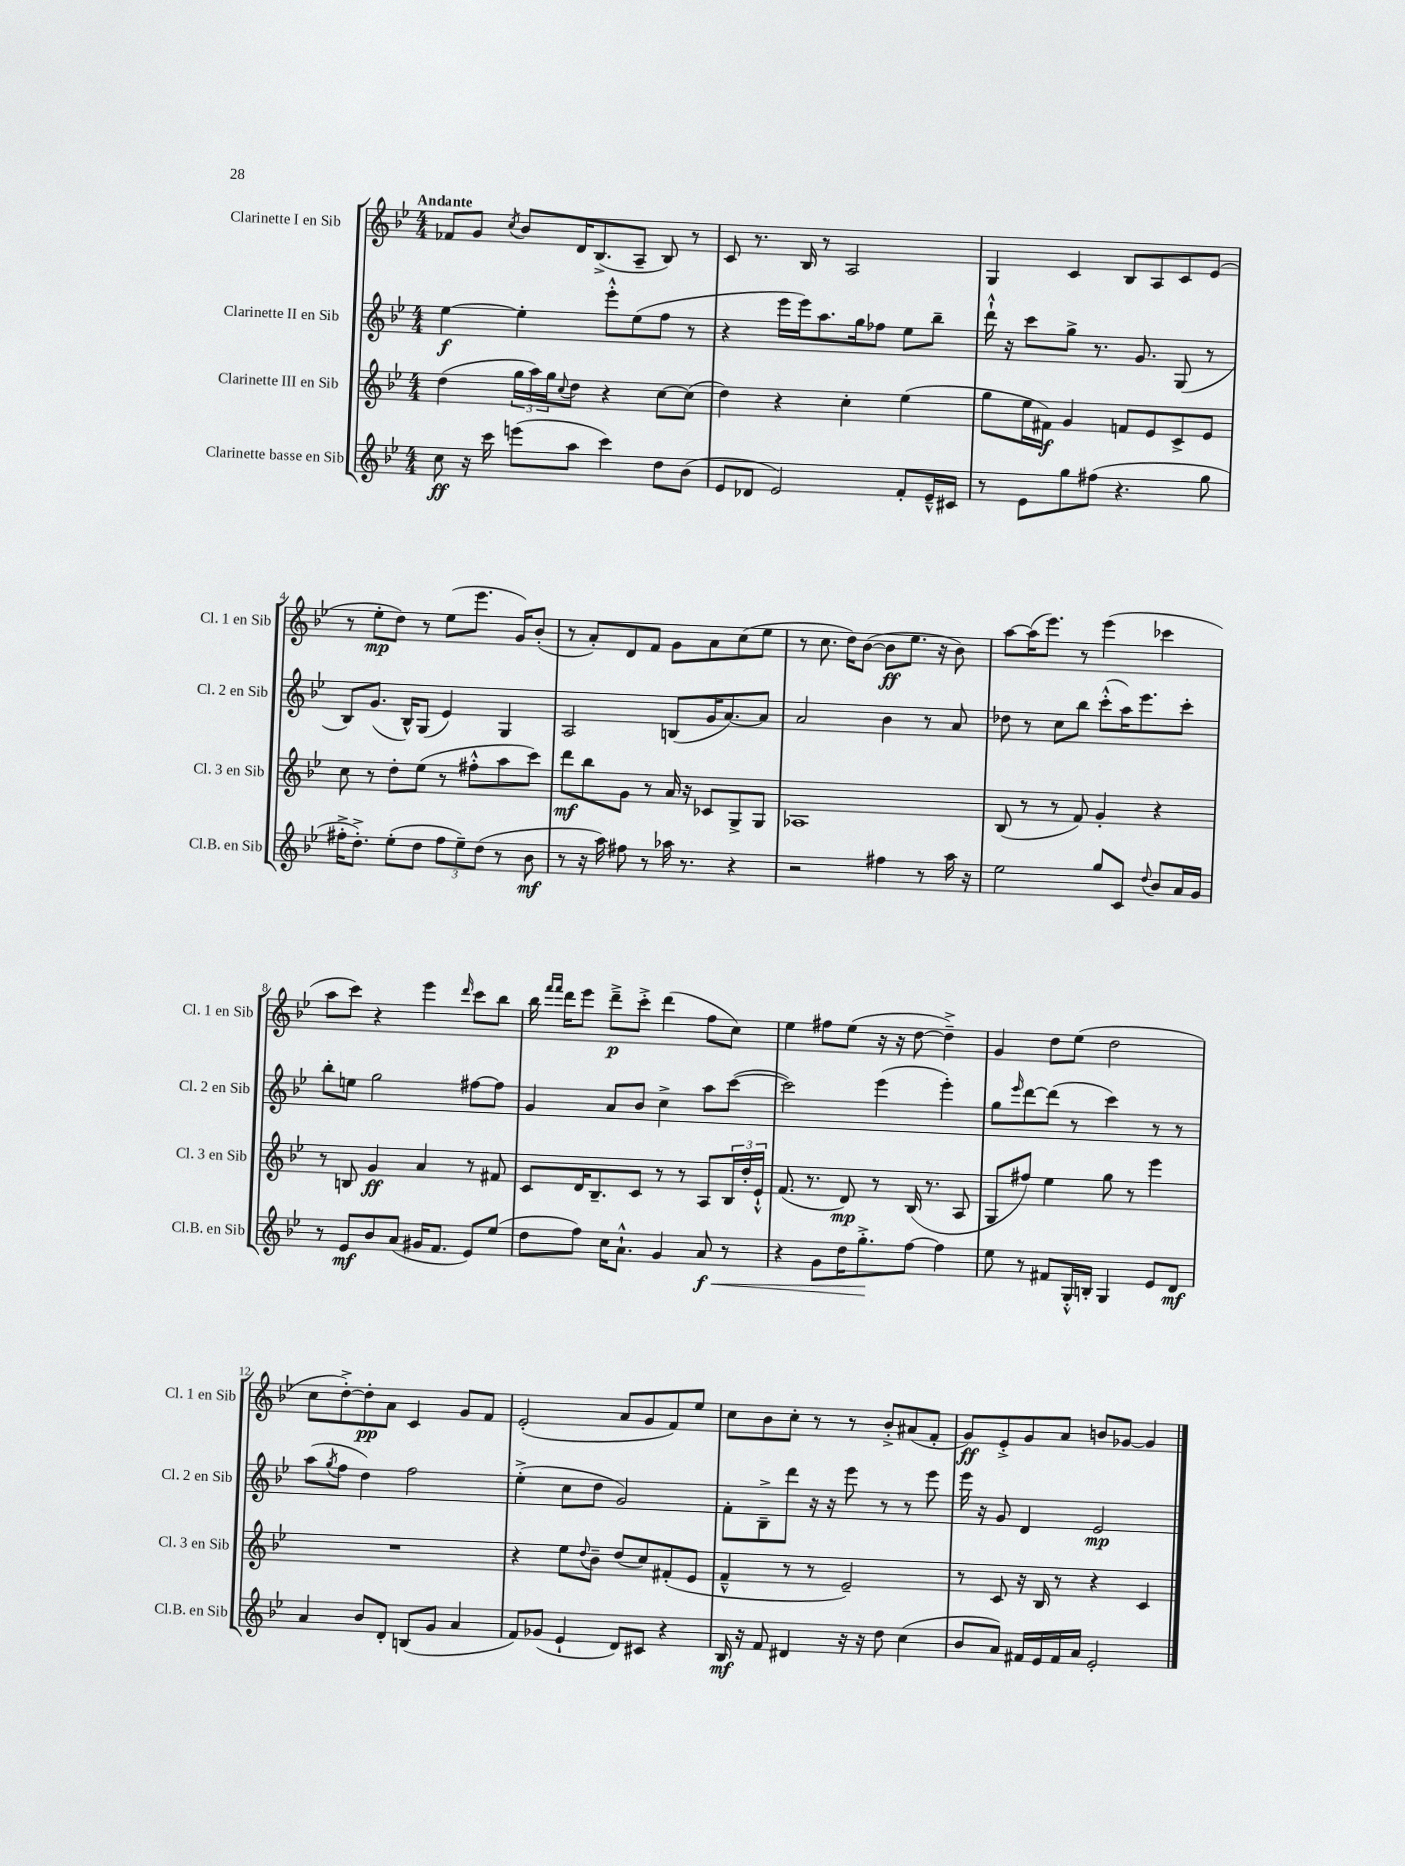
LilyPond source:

<<
\new StaffGroup <<
\new Staff = "s0" \with { instrumentName = "Clarinette I en Sib" shortInstrumentName = "Cl. 1 en Sib" } {
    \clef treble \key bes \major \numericTimeSignature \time 4/4 \tempo "Andante"
    fes'8 g'8 \acciaccatura { c''8 } bes'8 d'16 bes8.->( a8-- bes8) r8 |
    c'8 r8. bes16 r8 a2 |
    g4 c'4 bes8 a8 c'8 ees'8( |
    r8 ees''8-.\mp d''8) r8 ees''8( ees'''8. g'16) bes'8-.( |
    r8 a'8-.) d'8 f'8 g'8 a'8 c''8( ees''8 |
    r8 c''8. d''16) bes'8~( bes'8\ff ees''8. r16 bes'8) |
    a''8~ a''16( ees'''8.) r8 ees'''4( ces'''4 |
    a''8 c'''8) r4 ees'''4 \grace { d'''16 } c'''8 bes''8 |
    bes''16 \grace { f'''16 f'''16 } d'''16 ees'''8 d'''8--->\p c'''8-.-> d'''4( f''8 c''8) |
    ees''4 fis''8 ees''8( r16 r16 d''8~ d''4--->) |
    g'4 d''8 ees''8( d''2 |
    c''8 d''8~-.->) d''8-.\pp a'8 c'4 g'8 f'8 |
    ees'2-.( a'8 g'8 f'8) ees''8 |
    c''8 bes'8 c''8-. r8 r8 bes'8-.-> ais'8( f'8-. |
    g'8\ff) ees'8-.-> g'8 a'8 b'8 ges'8~ ges'4 \bar "|." |
}
\new Staff = "s1" \with { instrumentName = "Clarinette II en Sib" shortInstrumentName = "Cl. 2 en Sib" } {
    \clef treble \key bes \major \numericTimeSignature \time 4/4
    ees''4~\f ees''4-. ees'''8-.-^ ees''8( f''8 r8 |
    r4 ees'''16 ees'''16) a''8. g''16 fes''8 ees''8 bes''8-- |
    d'''16-!-^ r16 c'''8 g''8-> r8. g'8. g8( r8 |
    bes8) g'8.( bes16-^) g8( ees'4) g4 |
    a2 b8( g'16 a'8.~) a'8 |
    a'2 bes'4 r8 a'8 |
    des''8 r8 c''8 bes''8 c'''8-.-^( a''16) ees'''8. c'''8-. |
    bes''8-. e''8 g''2 fis''8~ fis''8 |
    g'4 a'8 bes'8 c''4-> a''8 c'''8~( |
    c'''2) ees'''4( ees'''4-.) |
    g''8 \grace { ees'''16 } d'''8~ d'''8( r8 c'''4) r8 r8 |
    a''8( \acciaccatura { g''8 } f''8 d''4) f''2 |
    ees''4-.->( c''8 d''8 g'2) |
    f'8-. bes8---> d'''8 r16 r16 ees'''8 r8 r8 ees'''8 |
    ees'''16 r16 g'8 d'4 ees'2\mp \bar "|." |
}
\new Staff = "s2" \with { instrumentName = "Clarinette III en Sib" shortInstrumentName = "Cl. 3 en Sib" } {
    \clef treble \key bes \major \numericTimeSignature \time 4/4
    d''4( \tuplet 3/2 { g''16 a''16) g''16 } \appoggiatura { c''8 } d''8 r4 c''8~ c''8( |
    d''4) r4 c''4-. ees''4( |
    g''8 ees''16 fis'16\f) g'4 f'8 ees'8 c'8-> ees'8 |
    c''8 r8 d''8-. ees''8( r8 fis''8-.-^ a''8 c'''8) |
    d'''8\mf bes''8 g'8 r8 a'16 r16 ces'8 g8-> g8 |
    aes1 |
    bes8( r8 r8 f'8) g'4-. r4 |
    r8 b8 g'4\ff a'4 r8 fis'8 |
    c'8 d'16 bes8.-- c'8 r8 r8 a8 \tuplet 3/2 { bes16 d''16-. ees'16-!-^ } |
    f'8.( r8. d'8\mp) r8 bes16( r8. a8 |
    g8 fis''8) ees''4 g''8 r8 ees'''4 |
    R1 |
    r4 ees''8 \appoggiatura { d''8 } bes'8-- d''8( c''8) fis'8-.( ees'8 |
    f'4---^ r8 r8 ees'2--) |
    r8 c'8 r16 bes16 r8 r4 c'4 \bar "|." |
}
\new Staff = "s3" \with { instrumentName = "Clarinette basse en Sib" shortInstrumentName = "Cl.B. en Sib" } {
    \clef treble \key bes \major \numericTimeSignature \time 4/4
    c''8\ff r16 c'''16 e'''8( a''8 c'''4) d''8 bes'8( |
    ees'8 des'8 ees'2) f'8-. ees'16---^ cis'16 |
    r8 ees'8 g''8 fis''8( r4. g''8 |
    fis''16-.-> d''8.-.->) ees''8-.( d''8 \tuplet 3/2 { fis''8 ees''8--) d''8( } r8 bes'8\mf |
    r8 r16 a''16) fis''8 r8 aes''16 r8. r4 |
    r2 fis''4 r8 a''16 r16 |
    ees''2 g''8 c'8 \appoggiatura { d''8 } bes'8 a'16 g'16 |
    r8 ees'8\mf bes'8 a'8( gis'16 f'8. ees'8) ees''8( |
    d''8 f''8) c''16 a'8.-!-^ g'4 a'8\f\< r8 |
    r4 g'8 d''16 g''8.-.->\! f''8~ f''4 |
    ees''8 r8 fis'8 g16-.-^ b16-. g4 ees'8 d'8\mf |
    a'4 bes'8 d'8-. b8( g'8 a'4 |
    f'8) ges'8( ees'4-! d'8) cis'8 r4 |
    bes16\mf r16 f'8 dis'4 r16 r16 d''8 c''4( |
    bes'8 a'8) fis'16 ees'16 fis'16 a'16 ees'2-. \bar "|." |
}
>>
>>
